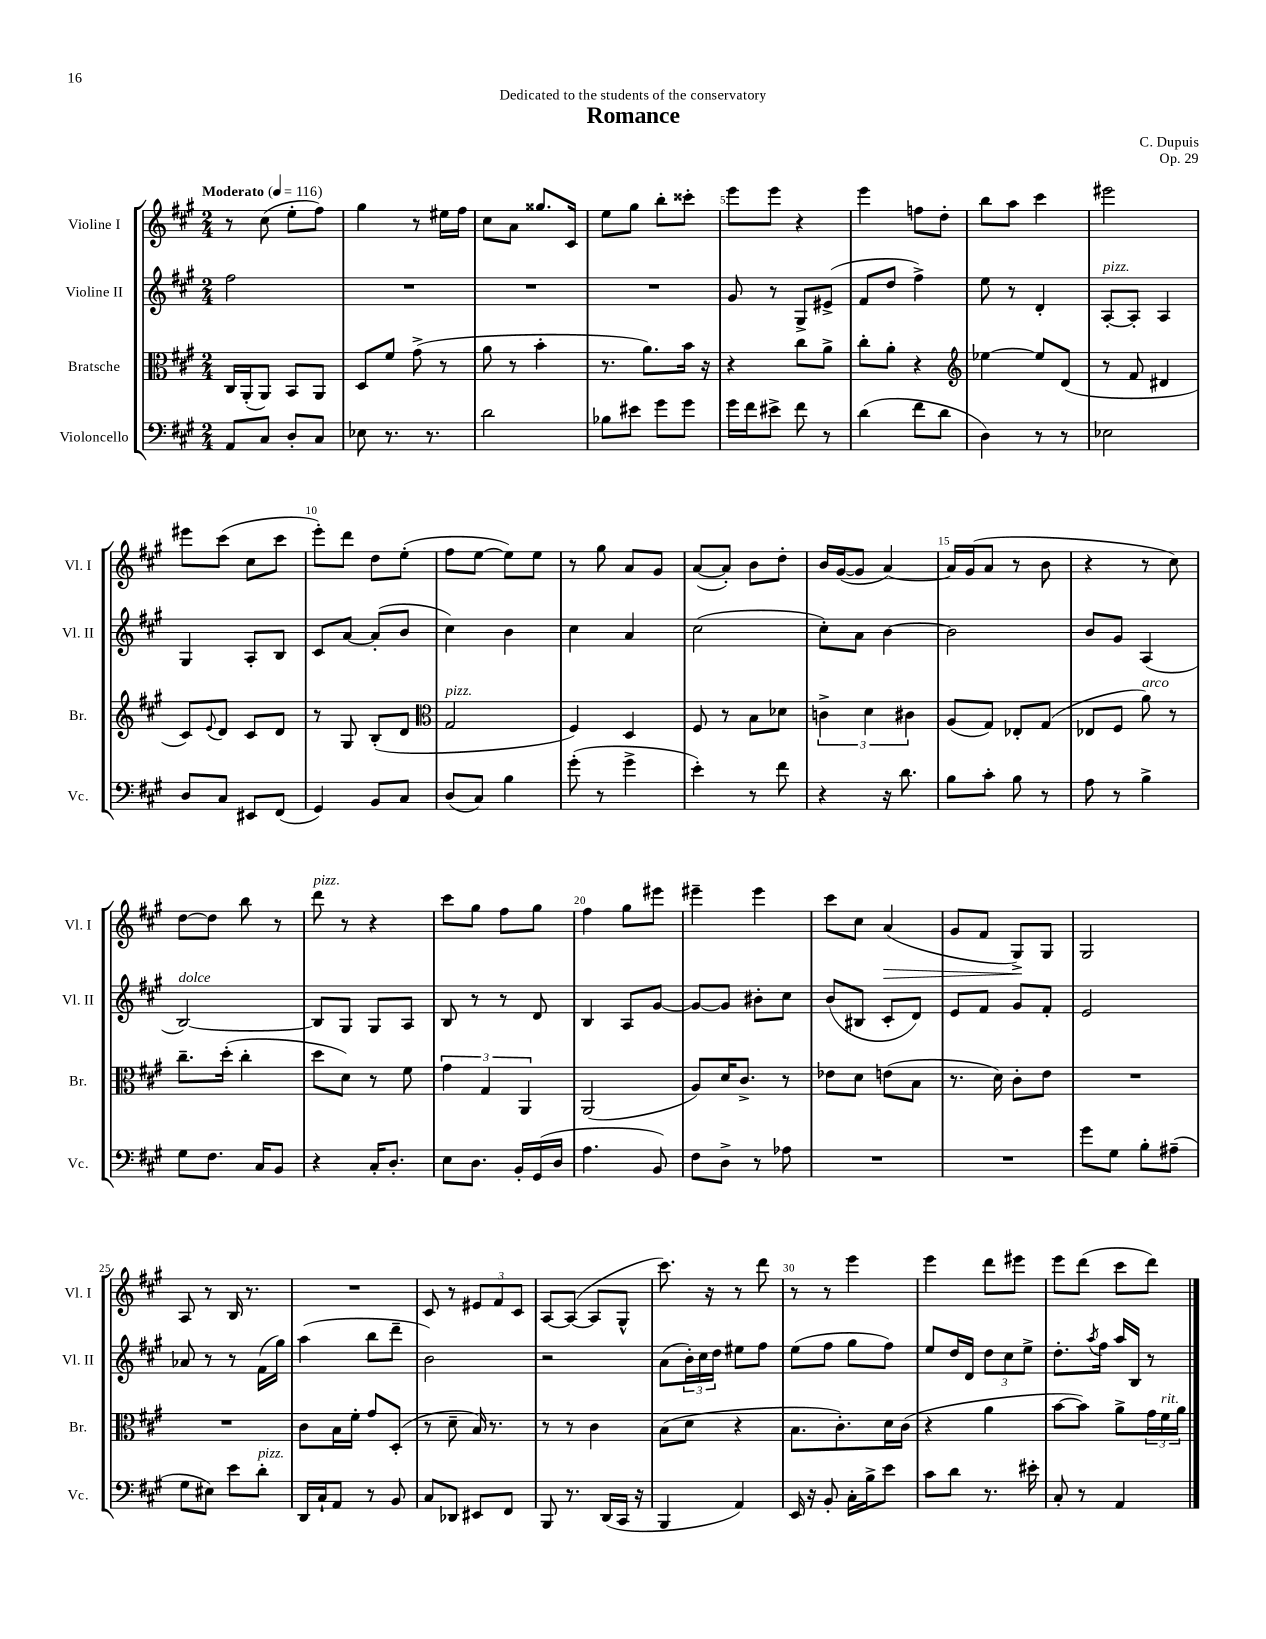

**kern	**kern	**kern	**kern
*staff4	*staff3	*staff2	*staff1
*clefF4	*clefC3	*clefG2	*clefG2
*k[f#c#g#]	*k[f#c#g#]	*k[f#c#g#]	*k[f#c#g#]
*M2/4	*M2/4	*M2/4	*M2/4
*MM116	*MM116	*MM116	*MM116
8AA	16C#	2ff#	8r
.	(16AA'	.	.
8C#	8AA)	.	(8cc#
8D'	8BB	.	8ee'
8C#	8AA	.	8ff#)
=	=	=	=
8E-	8D	2r	4gg#
8.r	8f#	.	.
.	(8g#^	.	8r
8.r	.	.	.
.	8r	.	16ee#
.	.	.	16ff#
=	=	=	=
2d	8a	2r	8cc#
.	8r	.	8a
.	4b'	.	8.gg##
.	.	.	16c#
=	=	=	=
8B-	8.r	2r	8ee
8e#	.	.	8gg#
.	8.a)	.	.
8g#	.	.	8bb'
8g#	16b	.	8ccc##'
.	16r	.	.
=	=	=	=
16g#	4r	8g#	8eee
16f#	.	.	.
8e#^	.	8r	8eee
8f#	8cc#	8G#^	4r
8r	8a^	(8e#^	.
=	=	=	=
(4d	8cc#'	8f#	4eee
.	8a'	8dd	.
8f#	4r	4ff#^)	8ff
8d	.	.	8dd'
=	=	=	=
*	*clefG2	*	*
4D)	[4ee-	8ee	8bb
.	.	8r	8aa
8r	8ee-]	4d'	4ccc#
8r	(8d	.	.
=	=	=	=
2E-	8r	[8A'	2eee#
.	8f#	8A']	.
.	4d#	4A	.
=	=	=	=
8D	8c#)	4G#	8eee#
.	8qqe	.	.
8C#	8d	.	(8ccc#
8EE#	8c#	8A'	8cc#
(8FF#	8d	8B	8ccc#
=	=	=	=
4GG#)	8r	8c#	8eee')
.	8G#	[8a	8ddd
8BB	(8B'	(8a']	8dd
8C#	8d	8b	(8ee'
=	=	=	=
*	*clefC3	*	*
(8D	2G#	4cc#)	8ff#
8C#)	.	.	[8ee
4B	.	4b	8ee])
.	.	.	8ee
=	=	=	=
(8g#'	4F#)	4cc#	8r
8r	.	.	8gg#
4g#^	4D	4a	8a
.	.	.	8g#
=	=	=	=
4e')	8F#	(2cc#	([8a
.	8r	.	8a'])
8r	8B	.	8b
8f#	8d-	.	8dd'
=	=	=	=
4r	6c^	8cc#')	16b
.	.	.	([16g#
.	.	8a	8g#]
.	6d	.	.
16r	.	[4b	[4a)
8.d	.	.	.
.	6c#	.	.
=	=	=	=
8B	(8A	2b]	16a]
.	.	.	(16g#
8c#'	8G#)	.	8a
8B	8E-'	.	8r
8r	(8G#	.	8b
=	=	=	=
8A	8E-	8b	4r
8r	8F#	8g#	.
4B^	8a)	(4A	8r
.	8r	.	8cc#)
=	=	=	=
8G#	8.cc#~	[2B)	[8dd
8.F#	.	.	8dd]
.	(16dd'	.	.
.	4cc#'	.	8bb
16C#	.	.	.
8BB	.	.	8r
=	=	=	=
4r	8dd	8B]	8ddd
.	8d)	8G#	8r
16C#'	8r	8G#	4r
8.D'	.	.	.
.	8f#	8A	.
=	=	=	=
8E	6g#	8B	8ccc#
8.D	.	8r	8gg#
.	6G#	.	.
.	.	8r	8ff#
16BB'	.	.	.
.	6AA	.	.
(16GG#	.	8d	8gg#
16D	.	.	.
=	=	=	=
4.A	(2AA	4B	4ff#
.	.	8A	8gg#
8BB)	.	[8g#	8eee#
=	=	=	=
8F#	8A)	8g#_	4eee#~
8D^	16d	8g#]	.
.	8.c#^	.	.
8r	.	8b#'	4eee#
8A-	8r	8cc#	.
=	=	=	=
2r	8e-	(8b	8ccc#
.	8d	8B#	8cc#
.	(8e	8c#'	(4a
.	8B	8d)	.
=	=	=	=
2r	8.r	8e	8g#
.	.	8f#	8f#
.	16d)	.	.
.	8c#'	8g#	8G#^)
.	8e	8f#'	8G#
=	=	=	=
8g#	2r	2e	2G#
8G#	.	.	.
8B'	.	.	.
(8A#~	.	.	.
=	=	=	=
8G#	2r	8a-	8A
8E#)	.	8r	8r
8e	.	8r	16B
.	.	.	8.r
8d'	.	(16f#	.
.	.	16gg#)	.
=	=	=	=
16DD	8c#	(4aa	2r
16C#`	.	.	.
8AA	16B	.	.
.	16f#'	.	.
8r	8g#	8bb	.
8BB	(8D'	8ddd~	.
=	=	=	=
8C#	8r	2b)	8c#
8DD-	8d~	.	8r
8EE#	16B)	.	12e#
.	8.r	.	.
.	.	.	12f#
8FF#	.	.	.
.	.	.	12c#
=	=	=	=
8BBB	8r	2r	[8A
8.r	8r	.	(8A_
.	4c#	.	8A]
(16DD	.	.	.
16CC#	.	.	8G#^^
16r	.	.	.
=	=	=	=
4BBB	(8B	(8a	8.ccc#)
.	8d	24b')	.
.	.	24cc#	.
.	.	.	16r
.	.	24dd	.
4AA)	4r	8ee#	8r
.	.	8ff#	8ddd
=	=	=	=
16EE	8.B	(8ee	8r
16r	.	.	.
8BB'	.	8ff#	8r
.	8.c#')	.	.
16C#'	.	8gg#	4eee
16B^	.	.	.
8e	16d	8ff#)	.
.	(16c#	.	.
=	=	=	=
8c#	4r	8ee	4eee
8d	.	16dd	.
.	.	16d	.
8.r	4a	12dd	8ddd
.	.	12cc#	.
.	.	.	8eee#
.	.	12ee^	.
16e#'	.	.	.
=	=	=	=
8C#'	[8b	8.dd'	8eee
8r	8b])	.	(8ddd
.	.	8qaa	.
.	.	16ff#	.
4AA	8a^	16aa	8ccc#
.	.	16B	.
.	24g#	8r	8ddd)
.	24f#	.	.
.	24a	.	.
==	==	==	==
*-	*-	*-	*-
